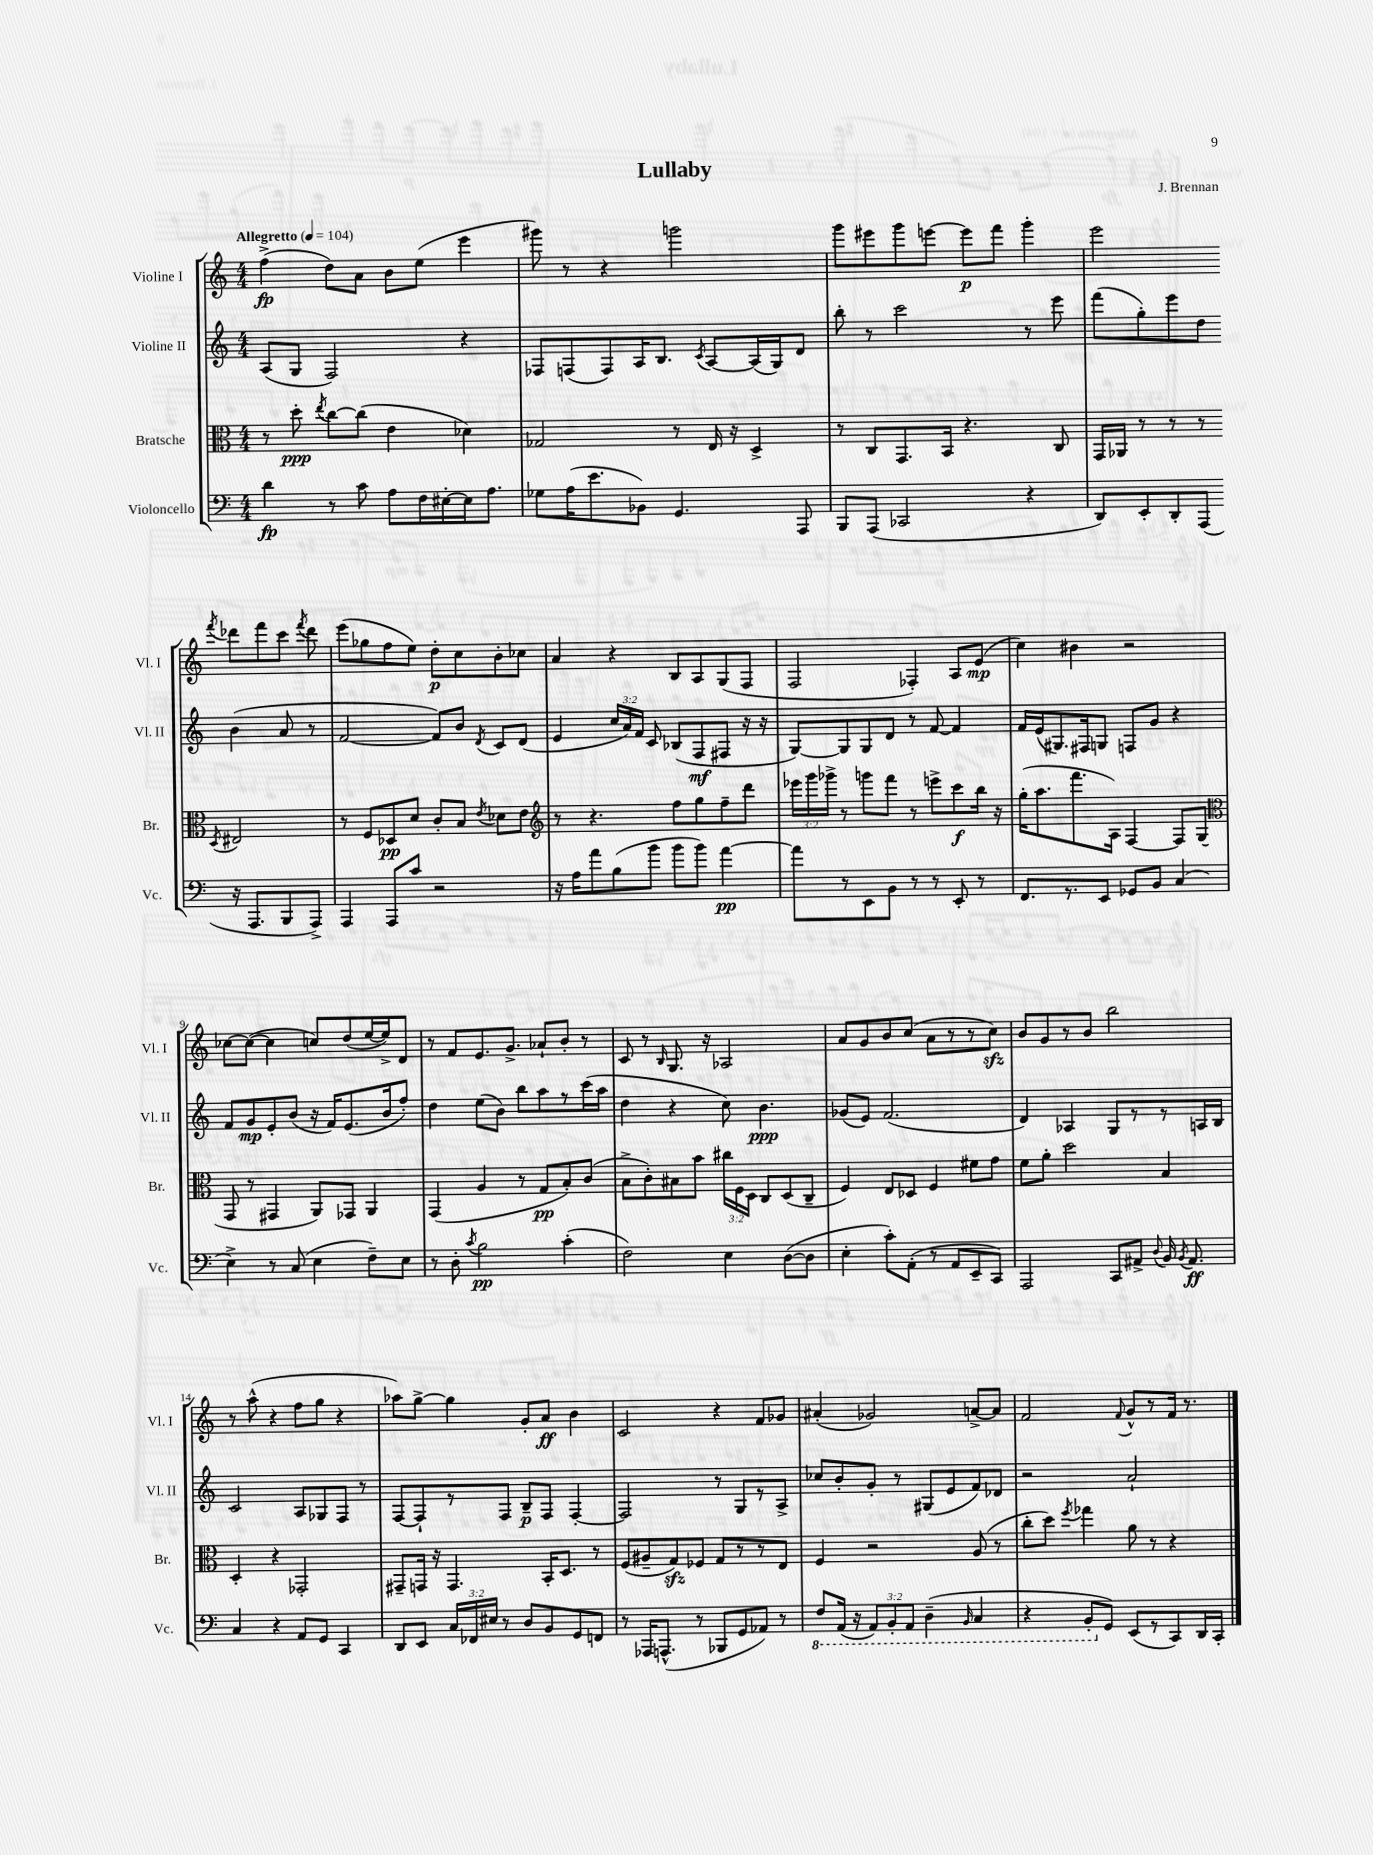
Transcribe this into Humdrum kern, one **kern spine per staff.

**kern	**kern	**kern	**kern
*staff4	*staff3	*staff2	*staff1
*clefF4	*clefC3	*clefG2	*clefG2
*k[]	*k[]	*k[]	*k[]
*M4/4	*M4/4	*M4/4	*M4/4
*MM104	*MM104	*MM104	*MM104
4d	8r	(8A	(4ff^
.	8dd'	8G	.
.	8qee	.	.
8r	[8cc	2F)	8dd)
8c	(8cc]	.	8a
8A	4e	.	8b
16F	.	.	(8ee
[16E#'	.	.	.
16E#]	4d-)	4r	4eee
8.A	.	.	.
=	=	=	=
8G-	2G-	8F-	8ggg#)
(16A	.	(8F	8r
8.e	.	.	.
.	.	8F)	4r
8BB-)	.	16A	.
.	.	8.B	.
4.GG	8r	.	2ggg
.	.	8qc	.
.	16E	[8A	.
.	16r	.	.
.	4D^	(16A]	.
.	.	16G)	.
8AAA	.	8d	.
=	=	=	=
8BBB	8r	8bb'	8ggg
(8AAA	8C	8r	8eee#
2CC-	8.GG	2ccc	8ggg
.	.	.	[8eee
.	16BB	.	.
.	4.r	.	8eee]
.	.	.	8fff
4r	.	8r	4ggg'
.	8C	8eee	.
=	=	=	=
8DD)	16GG	(8fff	2eee
.	16AA-	.	.
8EE'	8r	8gg')	.
8DD'	8r	8eee	.
(8AAA	8r	8dd	.
.	8qD	.	8qfff
16r	2E#	(4b	8ddd-
8.AAA	.	.	.
.	.	.	8fff
8BBB	.	8a	8ccc
.	.	.	8qfff
8AAA^)	.	8r	8ddd-
=	=	=	=
4AAA	8r	[2f	(8eee
.	8F	.	8gg-
8AAA	8D-	.	8ff
8c	8d	.	8ee)
2r	8c'	8f])	8dd'
.	8B	8b	8cc
.	8qe	8qd	.
.	8d-	8c	8b'
.	8e	(8d	8cc-
=	=	=	=
*	*clefG2	*	*
16r	8r	4e	4a
16A	.	.	.
8a	4.r	.	.
(8B	.	24cc	4r
.	.	24a)	.
.	.	24f	.
8b	.	8c	.
8b	8ff	(8B-	8B
8b)	8gg	8F	8A
[4a	8ff~	8F#	(8G
.	8ddd	16r	8F
.	.	16r	.
=	=	=	=
8a]	24eee-	[8G)	2F
.	24ggg	.	.
.	24ggg-^	.	.
8r	8r	8G]	.
8EE	8ggg	8G	.
8BB	8fff	8d	.
8r	8r	8r	4F-')
8r	8eee^	[8f	.
8EE'	8ccc	4f]	8A
8r	16bb	.	(8e
.	16r	.	.
=	=	=	=
8.FF	(16gg'	16f	4cc)
.	8.aa	(16e	.
.	.	8.G#)	.
8.r	.	.	.
.	8.fff	.	4b#
.	.	16F#	.
8EE	.	8G	.
.	16A)	.	.
8GG-	[4F	8F	2r
8BB	.	8g	.
(4C	8F]	4r	.
.	(8G	.	.
=	=	=	=
*	*clefC3	*	*
4E^)	8GG	8f	[8cc-
.	8r	8g	(8cc-_
8r	4GG#	8e'	4cc-]
(8C	.	(8b	.
4E	8AA)	16r	8cc)
.	.	16f)	.
.	8GG-	(8.e	(8dd
8F~)	4AA	.	[16ee
.	.	16b	16ee^])
8E	.	8ff')	8d
=	=	=	=
8r	(4GG	4dd	8r
8D'	.	.	8f
8qc	.	.	.
2B	4A	(8ee	8.e
.	.	8b)	.
.	.	.	8.g^
.	8r	8bb	.
.	8G	8aa	8a-`
(4c'	8B')	8r	8b'
.	(8c	(16ccc	8r
.	.	16aa	.
=	=	=	=
2F)	8B^	4dd	8c
.	8c')	.	8r
.	.	.	16qqB
.	8B#	4r	8.G
.	8b	.	.
.	.	.	16r
4E	24cc#	8cc)	2A-
.	24F	.	.
.	24D	.	.
.	8C	4.b	.
([8D	(8D	.	.
8D]	8C~	.	.
=	=	=	=
4E'	4F)	(8g-	8a
.	.	8e)	8g
8c')	8E	(2.f	8b
(8AA'	8D-	.	(8cc
8r	4F	.	8a
8AA	.	.	8r
8EE~	8f#	.	8r
8CC)	8g	.	8cc)
=	=	=	=
2AAA	8f	4d)	8b
.	8a'	.	8g
.	2dd	4A-	8r
.	.	.	8b
8CC	.	8G	2bb
8AA#^	.	8r	.
8qqD	.	.	.
16BB	4B	8r	.
8qBB	.	.	.
8.AA#	.	.	.
.	.	16A	.
.	.	16B	.
=	=	=	=
4C	4D'	2c	8r
.	.	.	(8aa^^
4r	4r	.	4r
8AA	2GG-'	8A	8ff
8GG	.	8G-	8gg
4CC	.	8F	4r
.	.	8r	.
=	=	=	=
8DD	8GG#~	[8F	8aa-)
8EE	16GG	8F`]	[8gg^
.	16r	.	.
24C	4.GG	8r	4gg]
24FF-	.	.	.
24E#	.	.	.
8r	.	8F	.
8D	.	8B~	8g'
8BB	16BB'	8F	8a
.	8.D	.	.
8GG	.	[4F'	4b
8FF	8r	.	.
=	=	=	=
8r	(8F	2F]	2c
16AAA-	8A#~	.	.
(8.AAA^^	.	.	.
.	8G)	.	.
8r	8F-	.	.
8BBB-	8G	8r	4r
8GG	8r	8G	.
8AA-)	8r	8r	8f
8r	8E	8A^	8g-
=	=	=	=
8FF	4F	8cc-	(4a#'
(16AAA	.	8b'	.
16r	.	.	.
12AAA)	2r	8g'	2g-)
12BBB'	.	.	.
.	.	8r	.
12AAA	.	.	.
(4DD~	.	(8G#	.
.	.	8e	.
16qqBBB	.	.	.
4CC	(8A	8f)	[8a^
.	8r	8d-	8a]
=	=	=	=
4r	8cc'	2r	2f
.	8dd)	.	.
.	8qff	.	.
8BBB'	4gg-	.	.
8GG)	.	.	.
.	.	.	8qqf
(8EE	8a	2a`	8g^^
8r	8r	.	8r
8CC)	4r	.	16f
.	.	.	8.r
16DD	.	.	.
16CC'	.	.	.
==	==	==	==
*-	*-	*-	*-
